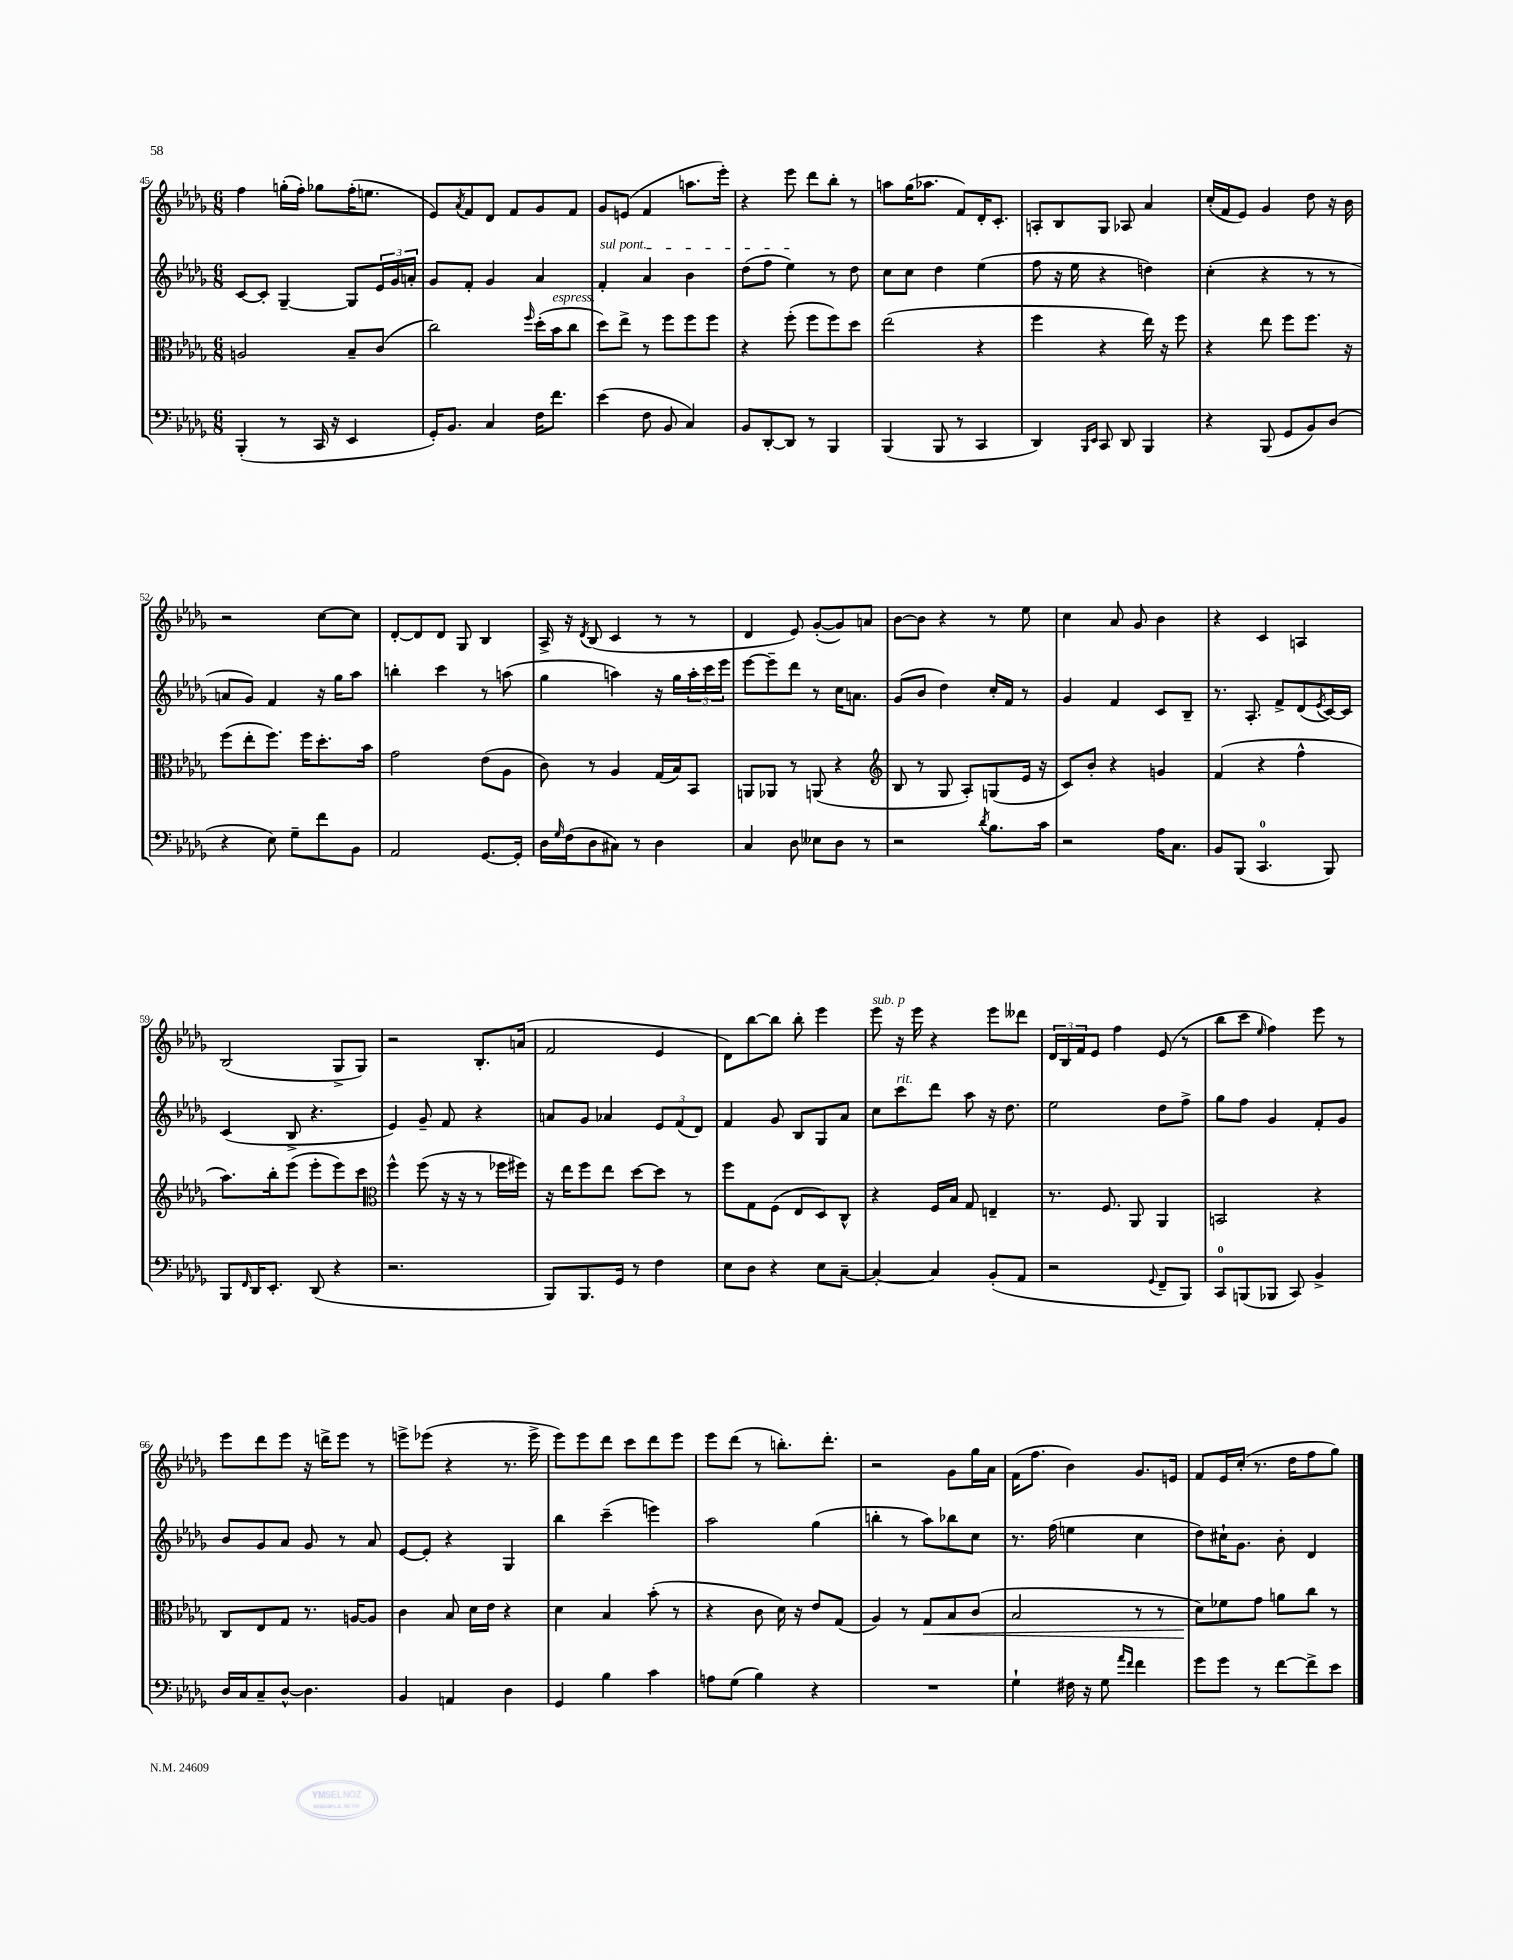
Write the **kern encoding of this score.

**kern	**kern	**dynam	**kern	**kern
*part4	*part3	*part3	*part2	*part1
*staff4	*staff3	*staff3	*staff2	*staff1
*clefF4	*clefC3	*	*clefG2	*clefG2
*k[b-e-a-d-g-]	*k[b-e-a-d-g-]	*	*k[b-e-a-d-g-]	*k[b-e-a-d-g-]
*M6/8	*M6/8	*	*M6/8	*M6/8
=45	=45	=45	=45	=45
(4BBB-'/	2An/	.	[8c/L	4ff\
.	.	.	8c'/J]	.
8r	.	.	[4G-~/	(16ggn'\LL
.	.	.	.	16ff'\JJ)
16CC/	.	.	.	8gg-X\L
16r	.	.	.	.
4EE-/	8B-~/L	.	8G-/L]	(16ff'\K
.	.	.	.	8.een\J
.	(8c/J	.	24e-/L	.
.	.	.	24g-/	.
.	.	.	24an'/JJ	.
=46	=46	=46	=46	=46
16GG-'/KL)	2cc\)	.	8g-/L	8e-/L)
8.BB-/J	.	.	.	.
.	.	.	.	8qa-/
.	.	.	8f'/J	8f/
4C/	.	.	4g-/	8d-/J
.	.	.	.	8f/L
.	16qqff/	.	.	.
16F\KL	(16dd-'\LL	.	4a-/	8g-/
!	!LO:TX:a:i:t=espress.	!	!	!
8.f\J	16b-\J	.	.	.
.	8cc\J	.	.	8f/J
=47	=47	=47	=47	=47
!	!	!	!LO:TX:a:i:t=sul pont.	!
(4e-\	8dd-\L)	.	4f'/	8g-/L
.	8ee-^\J	.	.	(8en/J
8F\	8r	.	4a-/	4f/
8BB-/	8ff\L	.	.	.
4C/)	8ff\	.	4b-\	8.aan\L
.	8ff\J	.	.	.
.	.	.	.	16eee-'\Jk)
=48	=48	=48	=48	=48
8BB-/L	4r	.	(8dd-\L	4r
[8DD-'/	.	.	8ff\J	.
8DD-/J]	(8ff'\	.	4ee-\)	8eee-\
8r	8ff\L	.	.	8ddd-\L
4BBB-/	8ff\)	.	8r	8bb-'\J
.	8dd-\J	.	8dd-\	8r
=49	=49	=49	=49	=49
(4BBB-/	(2ee-\	.	8cc\L	8aan\L
.	.	.	8cc\J	(16gg-\K
.	.	.	.	8.aa-X\J
8BBB-/	.	.	4dd-\	.
8r	.	.	.	8f/L)
4CC/	4r	.	(4ee-\	16d-'/K
.	.	.	.	8.c'/J
=50	=50	=50	=50	=50
4DD-/)	4ff\	.	8ff\	8An'/L
.	.	.	16r	8B-/
.	.	.	16ee-\	.
16qqBBB-/LL	.	.	.	.
16qqEE-/JJ	.	.	.	.
8CC/	4r	.	4r	8G-/J
8DD-/	.	.	.	8A-X/
4BBB-/	16ee-\)	.	4ddn\)	4a-/
.	16r	.	.	.
.	8ff\	.	.	.
=51	=51	=51	=51	=51
4r	4r	.	(4cc'\	(16cc'/LL
.	.	.	.	16f/J
.	.	.	.	8e-/J)
(8BBB-/	8ee-\	.	4r	4g-/
8GG-/L	8ff\L	.	.	.
8BB-/)	8.ff\J	.	8r	8dd-\
(8D-/J	.	.	8r	16r
.	16r	.	.	16b-\
!!LO:LB:g=z
=52	=52	=52	=52	=52
4r	(8ff\L	.	8an/L	2r
.	8ee-'\	.	8g-/J)	.
8E-\)	8.ff\J)	.	4f/	.
8G-~\L	.	.	.	.
.	16ff\KL	.	.	.
8f\	8.dd-'\	.	16r	[8cc\L
.	.	.	16gg-\KL	.
8BB-\J	.	.	8aa-\J	8cc\J]
.	16b-\Jk	.	.	.
=53	=53	=53	=53	=53
2AA-/	2g-\	.	4bbn'\	[8d-'/L
.	.	.	.	8d-/]
.	.	.	4ccc\	8d-/J
.	.	.	.	8G-/
[8.GG-/L	(8e-\L	.	8r	4B-/
.	8A-\J	.	(8aan\	.
16GG-'/Jk]	.	.	.	.
=54	=54	=54	=54	=54
16D-\LL	8c\)	.	4gg-\	16A-^/
16qqG-/	.	.	.	.
(16F\J	.	.	.	16r
.	.	.	.	8qd-/
8D-\	8r	.	.	(8B-/
8C#X\J)	4A-/	.	4aan\)	4c/
8r	.	.	.	.
4D-\	(16G-/LL	.	16r	8r
.	16B-/J)	.	16gg-\LL	.
.	8BB-/J	.	24aa'\	8r
.	.	.	24ccc\	.
.	.	.	24eee-\JJ	.
=55	=55	=55	=55	=55
4C/	8AAn/L	.	[8eee-\L	4d-/
.	8AA-X/J	.	8eee-~\]	.
8D-\	8r	.	8ddd-\J	8e-/)
8E--X\L	(8AAn/	.	8r	([8g-'/L
8D-\J	4r	.	16cc\KL	8g-/])
.	.	.	8.an\J	.
8r	.	.	.	8an/J
=56	=56	=56	=56	=56
*	*clefG2	*	*	*
2r	8B-/	.	(8g-/L	[8b-\L
.	8r	.	8b-/J	8b-\J]
.	8G-/	.	4dd-\)	4r
.	8A-'/L)	.	.	.
8qd-/	.	.	.	.
8.B-\L	(8Gn/	.	16cc'/LL	8r
.	.	.	16f/JJ	.
.	16e-/Jk	.	8r	8ee-\
16c\Jk	16r	.	.	.
=57	=57	=57	=57	=57
2r	8c/L)	.	4g-/	4cc\
.	8b-'/J	.	.	.
.	4r	.	4f/	8a-/
.	.	.	.	8g-/
16A-\KL	4gn/	.	8c/L	4b-\
8.C\J	.	.	.	.
.	.	.	8B-~/J	.
=58	=58	=58	=58	=58
8BB-/L	(4f/	.	8.r	4r
(8BBB-/J	.	.	.	.
.	.	.	8.A-'/	.
4.CC/	4r	.	.	4c/
.	.	.	8f^/L	.
.	4ff^^\	.	(8d-/	4An/
.	.	.	8qe-/	.
8BBB-/)	.	.	[16c/L)	.
.	.	.	16c/JJ]	.
!!LO:LB:g=z
=59	=59	=59	=59	=59
8BBB-/L	8.aa-\L)	.	(4c/	(2B-/
16qqFF/	.	.	.	.
16DD-/K	.	.	.	.
8.EE-'/J	16bb-'\k	.	.	.
.	(8eee-\J	.	8B-^/	.
(8DD-/	8eee-'\L	.	4.r	.
4r	8eee-\)	.	.	8G-^/L
.	8ccc\J	.	.	8G-/J)
=60	=60	=60	=60	=60
*	*clefC3	*	*	*
2.r	4ff^^\	.	4e-/)	2r
.	(8ff\	.	8g-~/	.
.	16r	.	8f/	.
.	16r	.	.	.
.	8r	.	4r	8.B-'/L
.	16ff-X\LL	.	.	.
.	16ff#X\JJ)	.	.	(16an/Jk
=61	=61	=61	=61	=61
8BBB-/L)	16r	.	8an/L	2f/
.	16ee-\KL	.	.	.
8.BBB-/	8ff\	.	8g-/J	.
.	8ee-\J	.	4a-X/	.
16GG-/Jk	.	.	.	.
8r	[8dd-\L	.	.	.
4F\	8dd-\J]	.	12e-/L	4e-/
.	.	.	(12f/	.
.	8r	.	.	.
.	.	.	12d-/J)	.
=62	=62	=62	=62	=62
8E-\L	8ff\L	.	4f/	8d-\L)
8D-\J	8G-\	.	.	[8bb-\
4r	(8F\J	.	8g-/	8bb-\J]
.	8E-/L	.	8B-/L	8bb-'\
8E-\L	8D-/)	.	8G-/	4eee-\
[8C~\J	8C^^/J	.	8a-/J	.
=63	=63	=63	=63	=63
!	!	!	!	!LO:TX:a:i:t=sub. p
4C'/_	4r	.	8cc\L	8eee-\
!	!	!	!LO:TX:a:i:t=rit.	!
.	.	.	8ccc\	16r
.	.	.	.	16eee-\
4C/]	16F/LL	.	8ddd-\J	4r
.	16B-/JJ	.	.	.
.	8G-/	.	8aa-\	.
(8BB-'/L	4En~/	.	16r	8eee-\L
.	.	.	8.dd-\	.
8AA-/J	.	.	.	8ddd--X\J
=64	=64	=64	=64	=64
2r	8.r	.	2ee-\	24d-/LL
.	.	.	.	24B-/
.	.	.	.	24f/J
.	.	.	.	8e-/J
.	8.F/	.	.	.
.	.	.	.	4ff\
.	8AA-/	.	.	.
8qqGG-/	.	.	.	.
8FF~/L	4AA-/	.	8dd-\L	(8e-/
8BBB-/J)	.	.	8ff^\J	8r
=65	=65	=65	=65	=65
8CC/L	2BBn/	.	8gg-\L	8bb-\L
(8BBBn/	.	.	8ff\J	8ccc\J
.	.	.	.	16qqee-/
8BBB-X/J	.	.	4g-/	4ff\)
8CC/)	.	.	.	.
4BB-^/	4r	.	8f'/L	8eee-\
.	.	.	8g-/J	8r
!!LO:LB:g=z
=66	=66	=66	=66	=66
16D-/LL	8C/L	.	8b-/L	8eee-\L
16C/J	.	.	.	.
8C~/	8E-/	.	8g-/	8ddd-\
[8D-^^/J	8G-/J	.	8a-/J	8eee-\J
4.D-\]	8.r	.	8g-/	16r
.	.	.	.	16dddn^\KL
.	.	.	8r	8eee-\J
.	[16An/KL	.	.	.
.	8A/J]	.	8a-/	8r
=67	=67	=67	=67	=67
4BB-/	4c\	.	[8e-/L	8eeen^\L
.	.	.	8e-'/J]	(8eee-X\J
4AAn/	8B-/	.	4r	4r
.	16d-\LL	.	.	.
.	16e-\JJ	.	.	.
4D-\	4r	.	4G-/	8.r
.	.	.	.	16eee-^\
=68	=68	=68	=68	=68
4GG-/	4d-\	.	4bb-\	8eee-\L)
.	.	.	.	8eee-\
4B-\	4B-/	.	(4ccc~\	8ddd-\J
.	.	.	.	8ccc\L
4c\	(8b-'\	.	4eeen\)	8ddd-\
.	8r	.	.	8eee-\J
=69	=69	=69	=69	=69
8An\L	4r	.	2aa-\	8eee-\L
(8G-\J	.	.	.	(8ddd-\J
4B-\)	8c\	.	.	8r
.	16d-\)	.	.	8.bbn'\L)
.	16r	.	.	.
4r	8e-/L	.	(4gg-\	.
.	.	.	.	8.ddd-'\J
.	(8G-/J	.	.	.
=70	=70	=70	=70	=70
2.r	4A-/)	.	4bbn'\	2r
.	8r	.	8r	.
!	!	!LO:HP:b	!	!
.	8G-/L	<	8aa-\L)	.
.	8B-/	.	8bb-X\	8g-\L
.	(8c/J	.	8cc\J	16gg-\L
.	.	.	.	16a-\JJ
=71	=71	=71	=71	=71
4G-`\	2B-/	.	8.r	(16f\KL
.	.	.	.	8.ff\J
.	.	.	(16ff\	.
16F#X\	.	.	4een\	4b-\)
16r	.	.	.	.
8G-\	.	.	.	.
16qqa-/LL	.	.	.	.
16qqf/JJ	.	.	.	.
4f\	8r	.	4cc\	8.g-/L
.	8r	.	.	.
.	.	.	.	16en/Jk
=72	=72	=72	=72	=72
8g-\L	8d-\L)	.	8dd-\L)	8f/L
8g-\J	8f-X\	[	16cc#X`\K	16e-/L
.	.	.	8.g-\J	(16cc'/JJ
8r	8g-\J	.	.	8.r
[8f\L	8an\L	.	8b-'\	.
.	.	.	.	16dd-\KL
8f^\]	8cc\J	.	4d-/	8ff\
8e-\J	8r	.	.	8gg-\J)
==	==	==	==	==
*-	*-	*-	*-	*-
